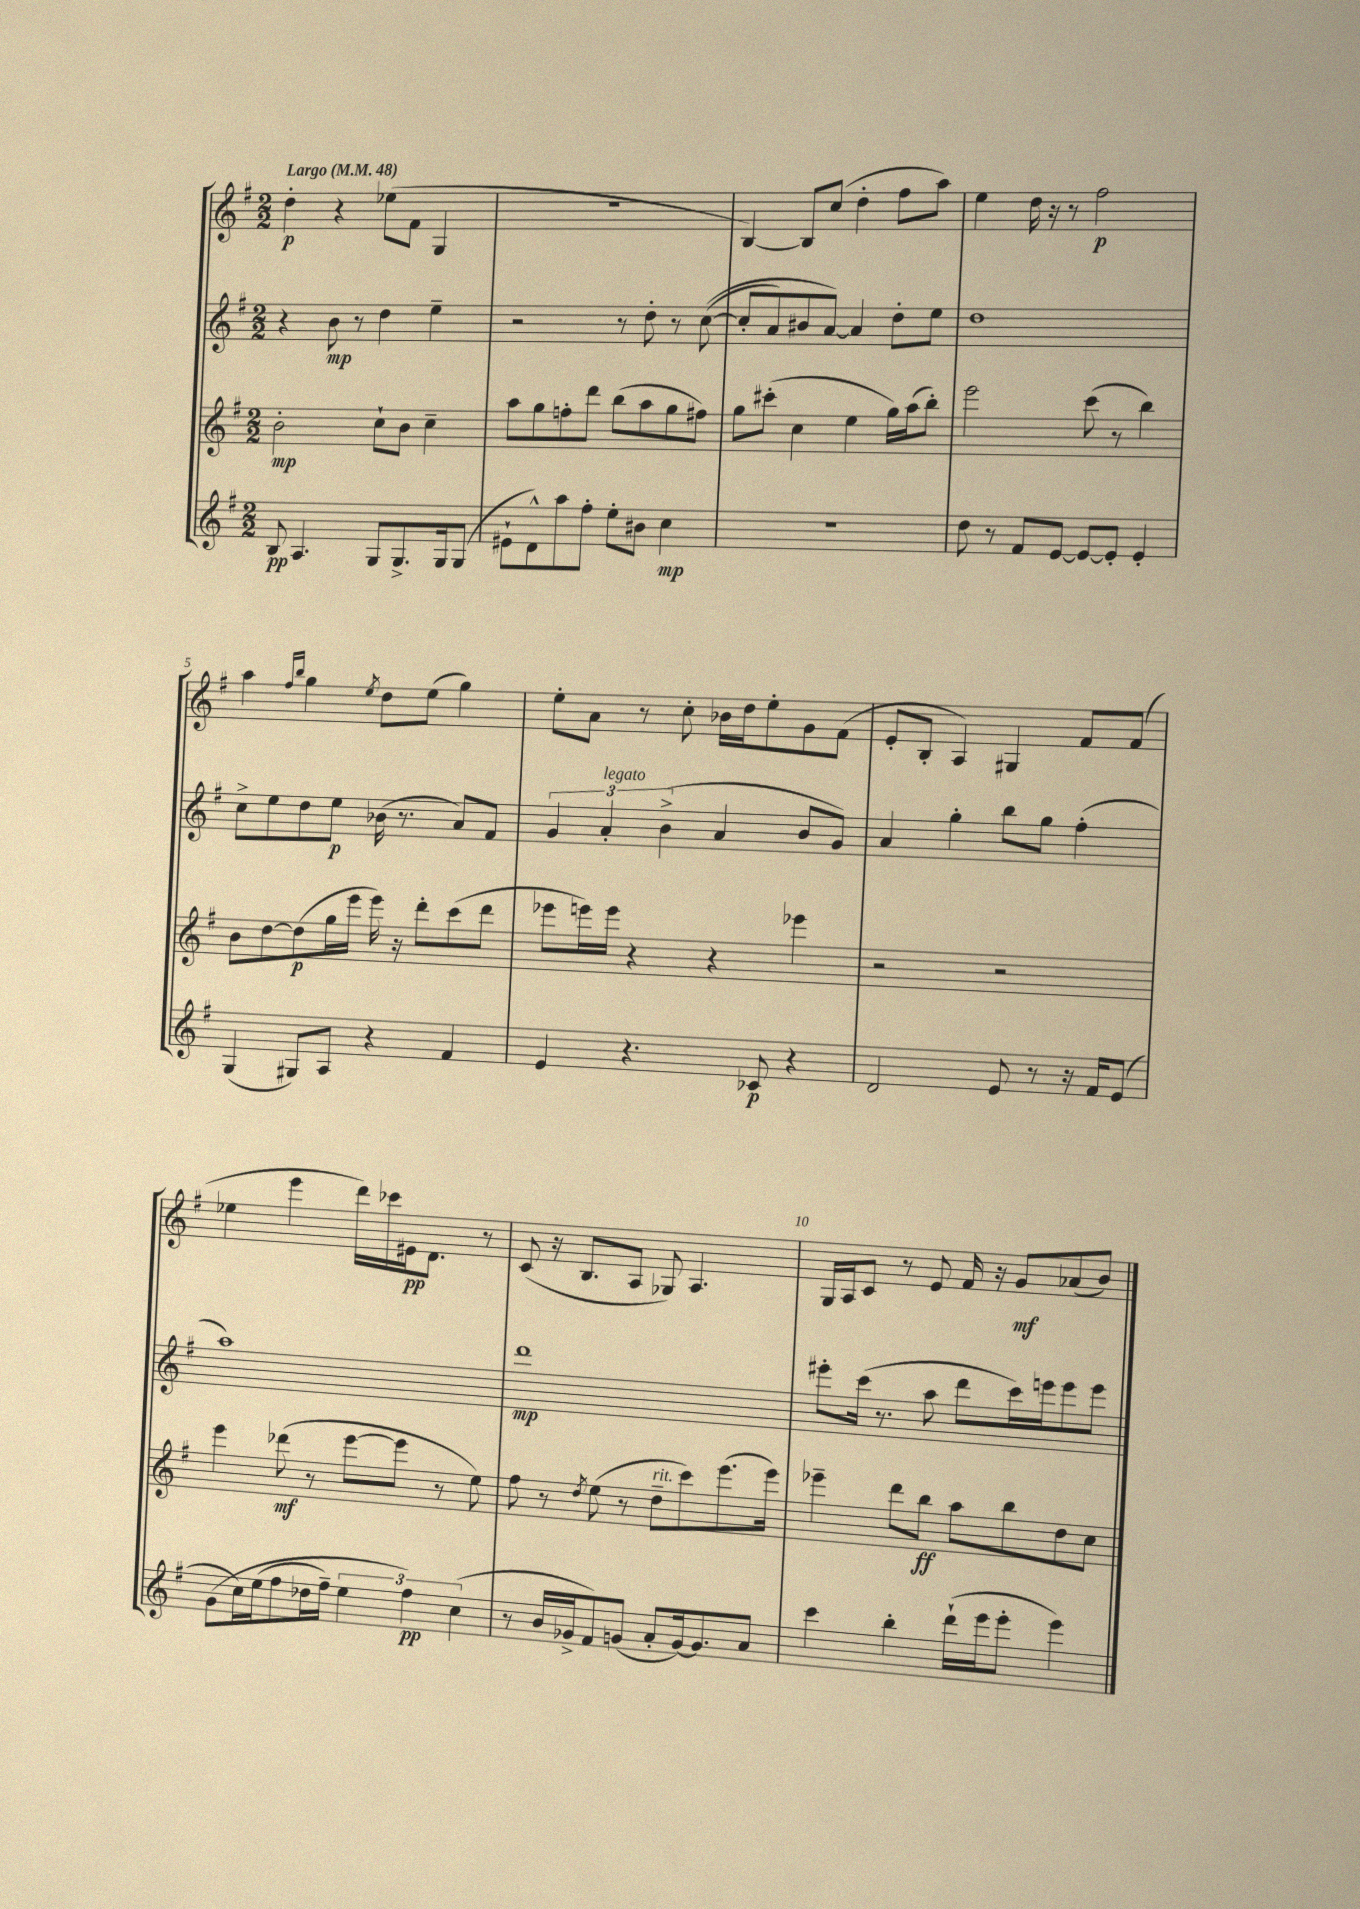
<<
\new StaffGroup <<
\new Staff = "s0" {
    \clef treble \key g \major \numericTimeSignature \time 2/2 \tempo "Largo" 4 = 48
    d''4-.\p r4 ees''8( fis'8 g4 |
    R1 |
    b4~) b8 c''8( d''4-. fis''8 a''8) |
    e''4 d''16 r16 r8 fis''2\p |
    a''4 \grace { fis''16 b''16 } g''4 \acciaccatura { e''8 } d''8 e''8( g''4) |
    e''8-. a'8 r8 c''8-. bes'16 d''16 e''8-. g'8 fis'8( |
    e'8-. b8-. a4) gis4 fis'8 fis'8( |
    ees''4 e'''4 d'''16) ces'''16 eis'16\pp d'8. r8 |
    c'8( r16 b8. a8 ges8) a4. |
    g16 a16 c'8 r8 e'8 fis'16 r16 g'8\mf aes'8( b'8) \bar "|." |
}
\new Staff = "s1" {
    \clef treble \key g \major \numericTimeSignature \time 2/2
    r4 b'8\mp r8 d''4 e''4-- |
    r2 r8 d''8-. r8 c''8~(\( |
    c''8-. a'8) bis'8 a'8~\) a'4 d''8-. e''8 |
    d''1 |
    c''8-> e''8 d''8 e''8\p bes'16( r8. a'8) fis'8 |
    \tuplet 3/2 { g'4 a'4-.^\markup { \italic "legato" } b'4->( } a'4 b'8 g'8) |
    a'4 g''4-. b''8 g''8 fis''4-.( |
    a''1) |
    d'''1\mp |
    eis'''8-. c'''16( r8. a''8 d'''8 c'''16) e'''16 e'''8 e'''8 \bar "|." |
}
\new Staff = "s2" {
    \clef treble \key g \major \numericTimeSignature \time 2/2
    b'2-.\mp c''8-! b'8 c''4-- |
    a''8 g''8 f''8-. d'''8 b''8( a''8 g''8 fis''8) |
    g''8 cis'''8-.( c''4 e''4 g''16) a''16( b''8-.) |
    e'''2 c'''8( r8 b''4) |
    b'8 d''8~ d''8\p( g''16 e'''16 e'''16) r16 d'''8-. c'''8( d'''8 |
    ees'''8 e'''16) e'''16 r4 r4 ees'''4 |
    r2 r2 |
    e'''4 des'''8\mf( r8 e'''8~ e'''8 r8 e''8) |
    fis''8 r8 \acciaccatura { d''8 } e''8( r8 d''8--^\markup { \italic "rit." } c'''8) e'''8.( e'''16) |
    ees'''4-- d'''8 b''8\ff a''8 b''8 d''8 c''8 \bar "|." |
}
\new Staff = "s3" {
    \clef treble \key g \major \numericTimeSignature \time 2/2
    b8\pp a4. g8 g8.-> g16 g8( |
    eis'8-! d'8-^) a''8 fis''8-. e''8-. bis'8 c''4\mp |
    R1 |
    d''8 r8 fis'8 e'8~ e'8~ e'8-. e'4-. |
    g4( gis8) a8 r4 fis'4 |
    e'4 r4. ces'8\p r4 |
    d'2 e'8 r8 r16 fis'16 e'8( |
    g'8\( c''16) e''16( fis''8 des''16 fis''16--) \tuplet 3/2 { e''4 fis''4\pp\) c''4( } |
    r8 b'16 ges'16-> fis'8) g'8( a'8-. g'16~) g'8. a'8 |
    c'''4 b''4-. d'''16-!( e'''16 e'''8-. e'''4) \bar "|." |
}
>>
>>
\layout { \context { \Score \override BarNumber.break-visibility = ##(#f #t #t) barNumberVisibility = #(every-nth-bar-number-visible 5) } }
